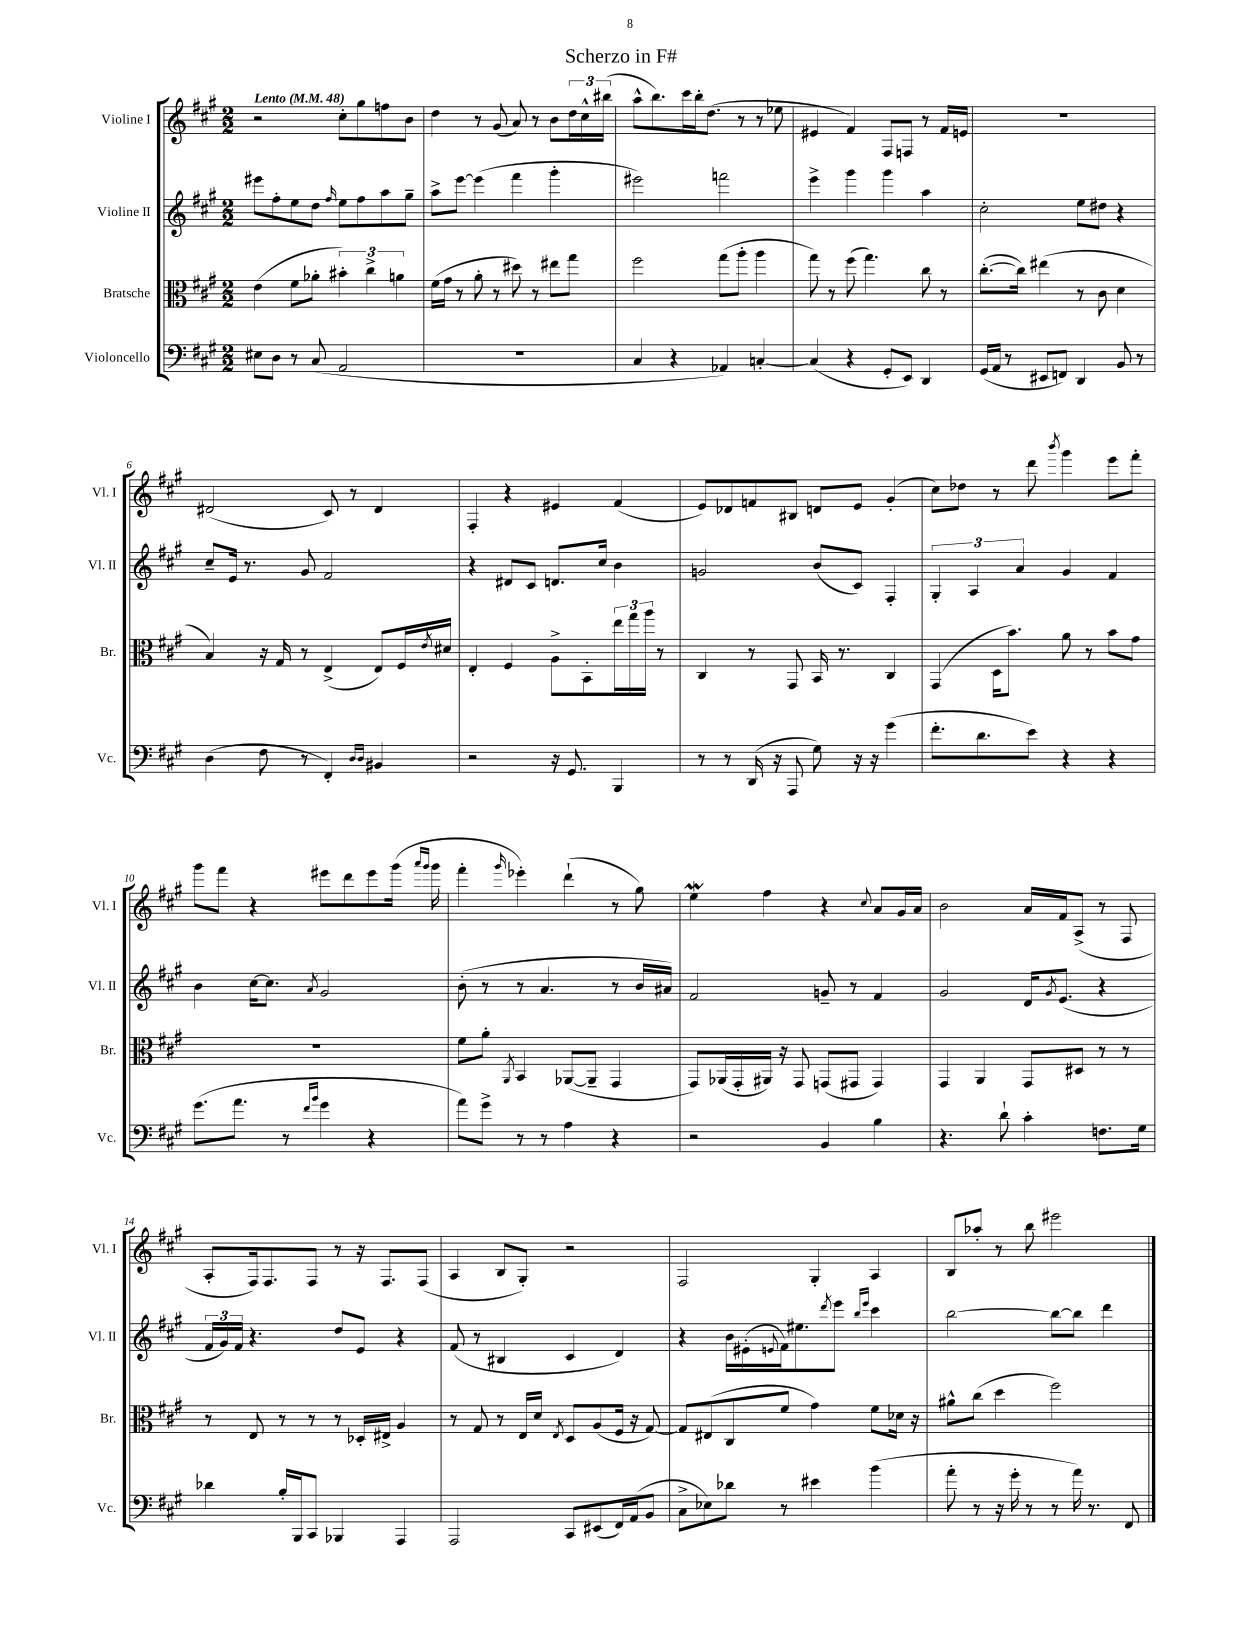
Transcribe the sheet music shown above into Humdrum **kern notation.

**kern	**kern	**kern	**kern
*part4	*part3	*part2	*part1
*staff4	*staff3	*staff2	*staff1
*I"Violoncello	*I"Bratsche	*I"Violine II	*I"Violine I
*I'Vc.	*I'Br.	*I'Vl. II	*I'Vl. I
*clefF4	*clefC3	*clefG2	*clefG2
*k[f#c#g#]	*k[f#c#g#]	*k[f#c#g#]	*k[f#c#g#]
*M2/2	*M2/2	*M2/2	*M2/2
*MM48	*MM48	*MM48	*MM48
=1	=1	=1	=1
!	!	!	!LO:TX:a:B:t=Lento
8E#X\L	(4e\	8eee#X\L	2r
8D\J	.	8ff#'\	.
8r	8f#\L	8ee\	.
(8C#/	8a-X'\J	8dd\J	.
.	.	16qqff#/	.
2AA/	6b#X'\)	8ee\L	8cc#'\L
.	.	8ff#\	8gg#\
.	6cc#^\	.	.
.	.	8aa\	8ffn\
.	6an\	.	.
.	.	8gg#~\J	8b\J
=2	=2	=2	=2
1r	(16f#\LL	8aa^\L	4dd\
.	16g#\JJ	.	.
.	8r	[8eee\J	.
.	8a'\	(4eee\]	8r
.	8r	.	(8g#/
.	8dd#X\)	4fff#\	8a/)
.	8r	.	8r
.	8ee#X\L	4ggg#'\	8b\L
.	8gg#\J	.	24dd\L
.	.	.	24cc#^^\
.	.	.	(24bb#X\JJ
=3	=3	=3	=3
4C#/	2ff#\	2eee#X\)	8aa^^\L
.	.	.	8.bb\)
4r	.	.	.
.	.	.	16ccc#\L
.	.	.	16bb'\J
.	.	.	(8.dd\J
4AA-X/)	(8gg#\L	2fffn\	.
.	8aa'\J	.	8r
[4Cn'/	4aa\	.	8r
.	.	.	8ee-X\
=4	=4	=4	=4
(4C/]	8gg#\)	4eee^\	4e#X/
.	8r	.	.
4r	(8ff#\	4ggg#\	4f#/)
.	4.gg#\)	.	.
8GG#'/L	.	4ggg#\	8F#/L
8EE/J)	.	.	8Fn/J
4DD/	8cc#\	4aa\	8r
.	8r	.	16f#/LL
.	.	.	16en/JJ
=5	=5	=5	=5
(16GG#/LL	([8.cc#'\L	2cc#'\	1r
16AA/JJ	.	.	.
8r	.	.	.
.	16cc#\Jk])	.	.
8EE#X/L	(4ee#X\	.	.
8FFn/J)	.	.	.
4DD/	8r	8ee\L	.
.	8c#\	8dd#X\J	.
8BB/	4d\	4r	.
8r	.	.	.
!!LO:LB:g=z
=6	=6	=6	=6
(4D\	4B/)	8cc#~/L	(2d#X/
.	.	16e/Jk	.
.	.	8.r	.
8F#\	16r	.	.
.	16G#/	.	.
8r	8r	8g#/	.
4FF#'/)	(4E^/	2f#/	8c#/)
.	.	.	8r
16qqD/LL	.	.	.
16qqD/JJ	.	.	.
4BB#X/	8E/L)	.	4d#/
.	16F#/L	.	.
.	8qe/	.	.
.	16d#X/JJ	.	.
=7	=7	=7	=7
2r	4E'/	4r	4F#'/
.	4F#/	8d#X/L	4r
.	.	8c#/J	.
16r	8A^\L	8.dn/L	4e#X/
8.GG#/	.	.	.
.	8BB'\	.	.
.	.	16cc#/Jk	.
4BBB/	24ee\L	4b\	(4f#/
.	24gg#\	.	.
.	24aa\JJ	.	.
.	8r	.	.
=8	=8	=8	=8
8r	4C#/	2gn/	8e/L)
8r	.	.	8d-X/
(16DD/	8r	.	8fn/
16r	.	.	.
8AAA/	8GG#/	.	8B#X/J
8G#\)	16BB/	(8b/L	8dn/L
.	8.r	.	.
16r	.	8c#/J)	8e/J
16r	.	.	.
(4g#\	4C#/	4F#'/	(4g#'/
=9	=9	=9	=9
8.f#'\L	(4GG#/	6G#'/	8cc#\L)
.	.	.	8dd-X\J
.	.	6A/	.
8.d\	.	.	.
.	16D\KL	.	8r
.	8.b\J)	.	.
.	.	6a/	.
8e\J)	.	.	8ddd\
.	.	.	8qbbb/
4r	8a\	4g#/	4ggg#\
.	8r	.	.
4r	8b\L	4f#/	8eee\L
.	8g#\J	.	8fff#'\J
!!LO:LB:g=z
=10	=10	=10	=10
(8.g#\L	1r	4b\	8ggg#\L
.	.	.	8fff#\J
8.a\J	.	.	.
.	.	[16cc#\KL	4r
.	.	8.cc#\J]	.
8r	.	.	.
16qqf#/LL	.	.	.
16qqb/JJ	.	8qa/	.
4g#\	.	2g#/	8eee#X\L
.	.	.	8ddd\
4r	.	.	8eee#\
.	.	.	(16ggg#\Jk
.	.	.	16qqaaa/LL
.	.	.	16qqggg#/JJ
.	.	.	16ggg#\
=11	=11	=11	=11
8a\L)	8f#\L	(8b'\	4fff#'\
8g#^\J	8a'\J	8r	.
.	8qAA/	.	16qqggg#/
8r	4BB/	8r	4eee-X'\)
8r	.	4.a/	.
4A\	([8AA-X/L	.	(4ddd`\
.	8AA-~/J]	.	.
4r	4GG#/	8r	8r
.	.	16b/LL	8gg#\)
.	.	16a#X/JJ)	.
=12	=12	=12	=12
2r	8GG#/L)	2f#/	4eeW\
.	(16AA-X/L	.	.
.	16GG#'/	.	.
.	16AA#X/JJ)	.	4ff#\
.	16r	.	.
.	8GG#/	.	.
4BB/	(8GGn/L	8gn~/	4r
.	8GG#X/J	8r	.
.	.	.	8qqcc#/
4B\	4GG#/)	4f#/	8a/L
.	.	.	16g#/L
.	.	.	16a/JJ
=13	=13	=13	=13
4.r	4GG#/	2g#/	2b\
.	4AA/	.	.
8d`\	.	.	.
4c#'\	8GG#/L	16d/KL	16a/LL
.	.	8qg#/	.
.	.	(8.e/J	16f#/J
.	8D#X/J	.	(8A^/J
8.Fn\L	8r	4r	8r
.	8r	.	8F#/
16G#\Jk	.	.	.
!!LO:LB:g=z
=14	=14	=14	=14
4d-X\	8r	24f#/LL	8A'/L
.	.	24g#/)	.
.	.	24f#/JJ	.
.	8E/	4.r	16F#/k)
.	.	.	8.F#/
16B'/LL	8r	.	.
16BBB/J	.	.	.
8CC#/J	8r	.	8F#/J
4BBB-X/	8r	8dd/L	8r
.	16D-X'/LL	8e/J	16r
.	16E#X^/JJ	.	8.F#/L
4AAA/	4A/	4r	.
.	.	.	(8F#/J
=15	=15	=15	=15
2AAA/	8r	(8f#/	4A/
.	8G#/	8r	.
.	8r	4B#X/	8B/L
.	16E/LL	.	8G#'/J)
.	16d/JJ	.	.
.	8qE/	.	.
8CC#/L	8D/L	4c#/	2r
(8EE#X/	(8A/	.	.
16FF#/L)	16F#/Jk	4d/)	.
(16AA/J	16r	.	.
8BB/J	[8G#/)	.	.
=16	=16	=16	=16
8C#^\L	8G#/L]	4r	2F#/
8E-X\)	(8E#X/	.	.
8d-X\J	8C#/	16b\LL	.
.	.	(16e#X'\	.
.	.	8qqen/	.
8r	8f#/J	16f#\J)	.
.	.	8.ee#X\	.
4e#X\	4g#\)	.	4G#'/
.	.	8qddd/	.
.	.	8eee\J	.
.	.	16qqbb/LL	.
.	.	16qqeee/JJ	.
(4b\	8f#\L	4ccc#\	4A/
.	16d-X\Jk	.	.
.	16r	.	.
=17	=17	=17	=17
8a'\	8a#X^^\L	[2bb\	8B/L
8r	(8cc#\J	.	8aa-X'/J
16r	4dd\	.	8r
16g#'\	.	.	.
8r	.	.	8bb\
8r	2ff#\)	8bb\L_	2eee#X\
16a\)	.	8bb\J]	.
8.r	.	.	.
.	.	4ddd\	.
8FF#/	.	.	.
==	==	==	==
*-	*-	*-	*-
